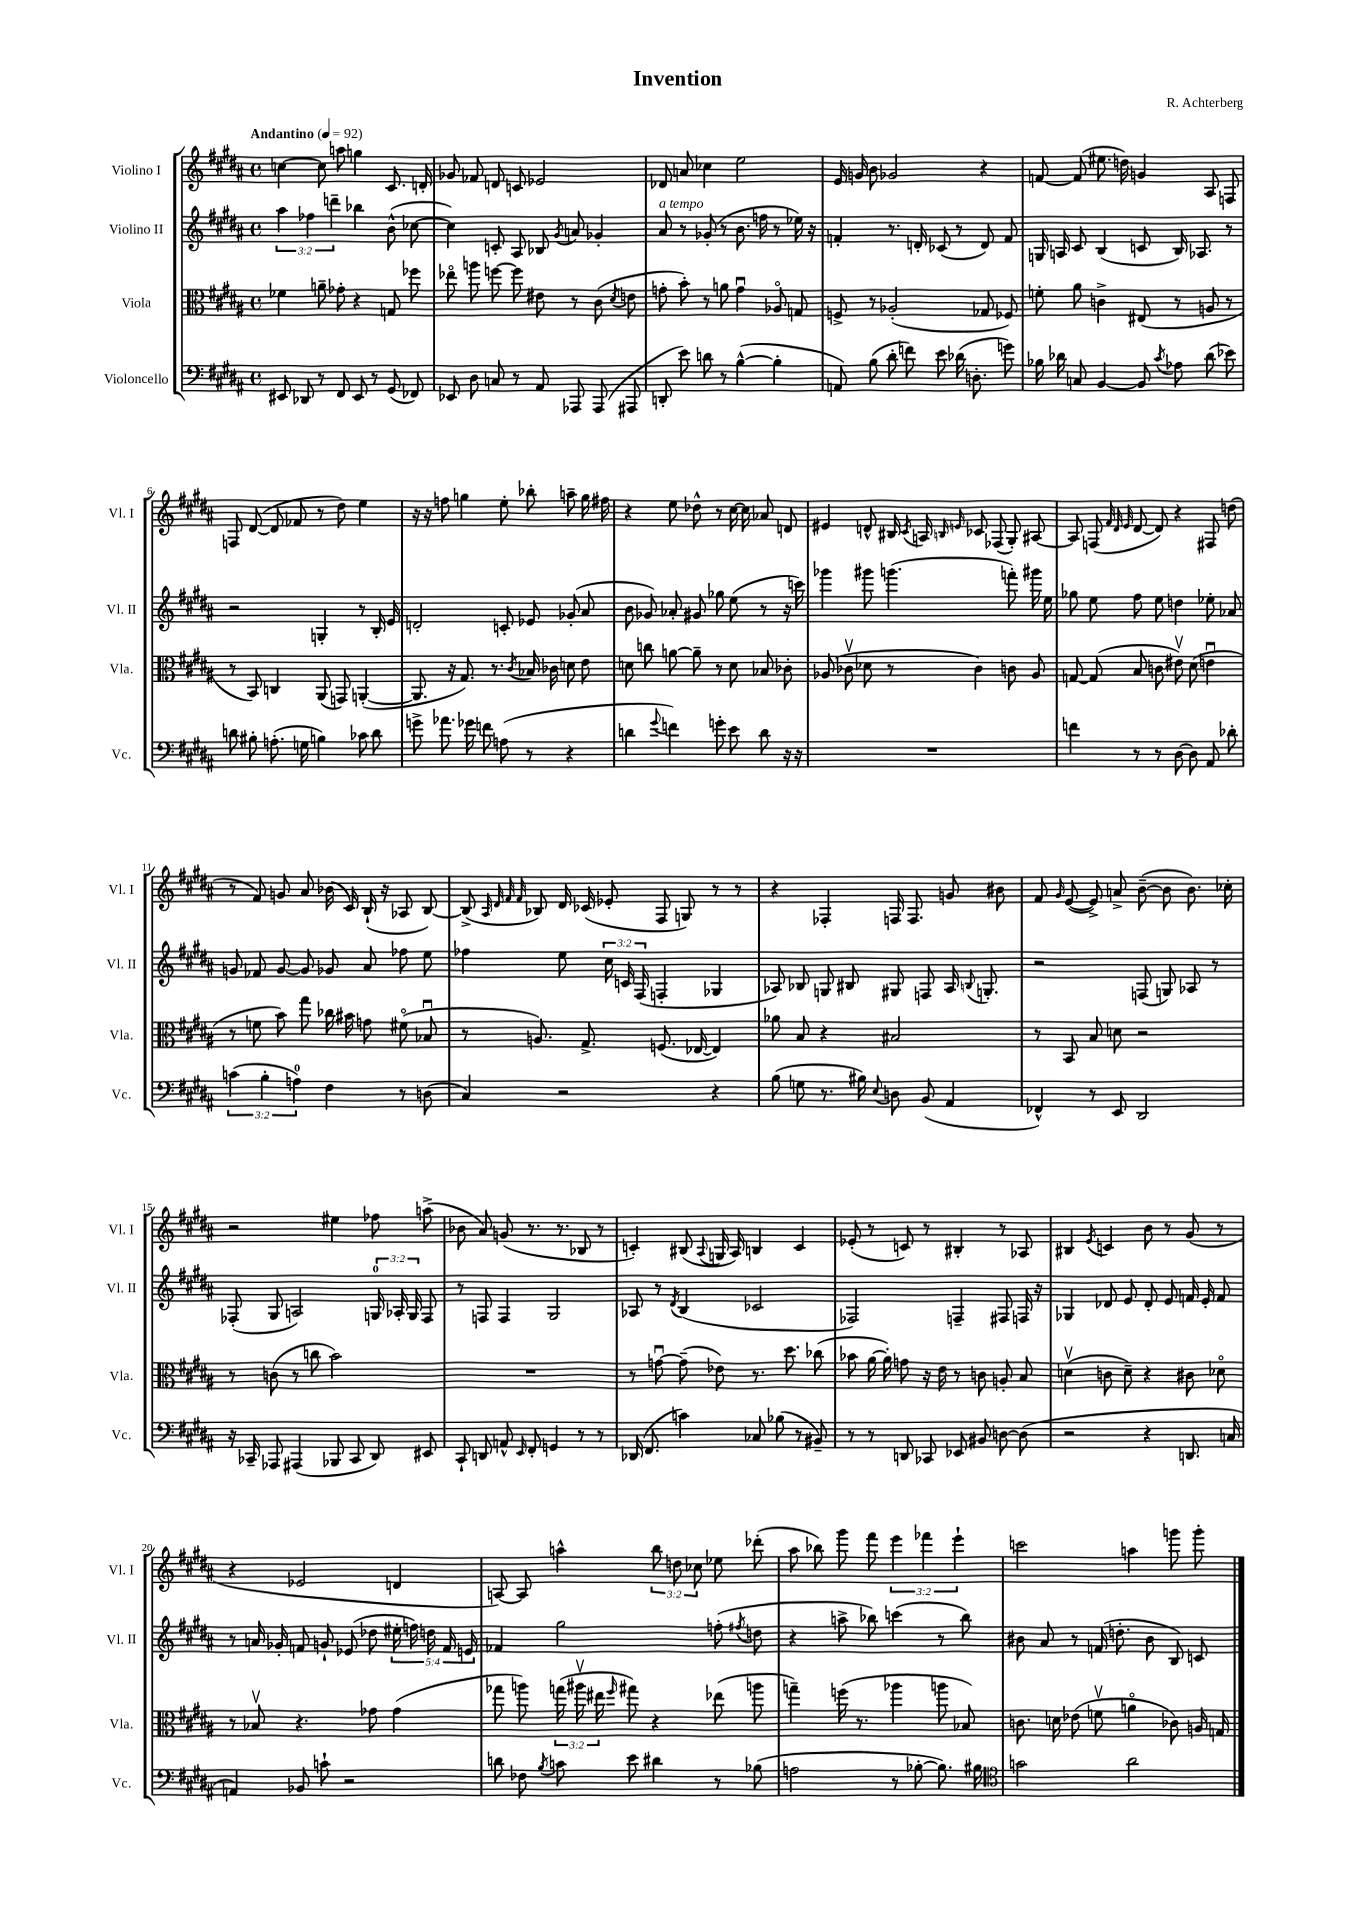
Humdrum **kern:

**kern	**kern	**kern	**kern
*staff4	*staff3	*staff2	*staff1
*clefF4	*clefC3	*clefG2	*clefG2
*k[f#c#g#d#a#]	*k[f#c#g#d#a#]	*k[f#c#g#d#a#]	*k[f#c#g#d#a#]
*M4/4	*M4/4	*M4/4	*M4/4
*met(c)	*met(c)	*met(c)	*met(c)
*MM92	*MM92	*MM92	*MM92
8EE#/	4f-\	6aa#\	[4cc\
8DD-/	.	.	.
.	.	6ff-\	.
8r	8a~\	.	8cc\]
.	.	6ddd~\	.
8FF#/	8g-'\	.	8aa\
8EE#/	4r	4bb-\	4gg\
8r	.	.	.
(8GG#/	8G/	(8b^^\	8.c#/
8FF-/)	8ff-\	[8cc-\	.
.	.	.	16d'/
=	=	=	=
8EE-/	8ee-o\	4cc-\])	8g-/
8D#\	8aa\	.	8f-/
8C/	[8ff\	8c'/	8d/
8r	8ff\]	8A#/	8c/
8AA#/	8e#\	8B-/	2e-/
.	.	8qg#/	.
8AAA-/	8r	8a/	.
(8AAA-/	(8c#\	4g-'/	.
.	8qd#/	.	.
8AAA#/	8e\	.	.
=	=	=	=
8DD'/	8g'\	8a#/	8d-/
8e\)	8b'\)	8r	8a/
8d\	8r	(8g-'/	4cc-\
8r	8a\	8r	.
([4B^^\	4gu\	8.b\	2ee\
.	.	16ff\	.
4B'\]	8A-o/	8r	.
.	8G/	16ee-\)	.
.	.	16r	.
=	=	=	=
8AA/)	8F^/	4f'/	16e/
.	.	.	16g/
(8B\	8r	.	8b\
8d#'\	(2A-'/	8.r	2g-/
8f\)	.	.	.
.	.	16d'/	.
8e\	.	(8c-/	.
(16d-\	.	8r	.
8.D'\	.	.	.
.	8G-/	8d/)	4r
8g\)	8F-/)	8f/	.
=	=	=	=
16B-\	8f'\	16G/	[8f/
16d-\	.	16A/	.
8C/	8a#\	8c#/	(8f/]
[4BB/	4c^\	(4B/	8.ee#\
.	.	.	16dd\)
8BB/]	(8E#/	8c/	4g/
8qc#/	.	.	.
8A-\	8r	16B/)	.
.	.	8.A-/	.
(8d-\	8A/	.	8A#/
8e-\)	8r	8r	8F/
=	=	=	=
8d\	8r	2r	8F/
8B#'\	8BB/)	.	([8d#/
(8.A'\	4C/	.	8d#/]
.	.	.	8f-/
16G\	.	.	.
4B\)	(8AA#/	4G'/	8r
.	8GG/)	.	8dd#\)
8c-\	([4AA'/	8r	4ee\
8d\	.	16B'/	.
.	.	16e/	.
=	=	=	=
8g^\	8.AA/]	2d'/	16r
.	.	.	16r
8.a-\	.	.	8ff\
.	16r	.	.
.	8.G#/)	.	4gg\
16g-\	.	.	.
8f\	.	.	.
.	8.r	.	.
(8A\	.	8c'/	8ee'\
.	8qc#/	.	.
8r	16B-/	8e-/	8bb-'\
.	16c-\	.	.
4r	8d\	(8g-'/	8aa~\
.	8e\	8a#/	16gg\
.	.	.	16ff#\
=	=	=	=
4d\	8d\	8b\	4r
.	8cc\	8g-/)	.
8qqg#/	.	.	.
4f\)	[8a\	8a-'/	8ee\
.	8a~\]	8g#/	8dd-^^\
8g'\	8r	8gg-\	8r
8e\	8d\	(8ee\	[16cc#\
.	.	.	16cc#\]
8d\	8B-/	8r	8a-/
16r	8c-'\	16r	8d/
16r	.	16ccc\)	.
=	=	=	=
1r	(8A-/	4ggg-\	4e#/
.	8c-v\	.	.
.	8d-\	8ggg#\	8d^^/
.	8r	(4.ggg\	16B#/
.	.	.	8qc#/
.	.	.	16A/
.	.	.	16qqB/
.	.	.	16qqe/
.	4c-\)	.	8c-/
.	.	.	(8F-/
.	8c\	8fff'\)	8G#'/)
.	8A-/	16ggg#\	[8A#/
.	.	16ee\	.
=	=	=	=
4f\	[8G/	8gg-\	8A#/]
.	(8G/]	8ee\	(8F/
.	.	.	32qqf#/
.	.	.	32qqd#/
.	.	.	32qqe/
8r	8B/	8ff#\	[8d#/
8r	8c\	8ee\	8d#/])
[8D#\	8e#v\)	4dd\	4r
8D#\]	(8d#\	.	.
8AA#/	4eu\	8ee-'\	8F#/
8d-'\	.	8a-/	(8dd\
=	=	=	=
(6c\	8r	8g/	8r
.	8f\	8f-/	8f#/)
6B'\	.	.	.
.	8b\)	[8g/	8g/
6A\)	.	.	.
.	8gg#\	8g/]	8a#/
4F#\	16cc-\	8g-/	(16b-\
.	16b#\	.	16c#/)
.	8g\	8a#/	(16B`/
.	.	.	16r
8r	(8f#o\	8ff-\	8A-/
(8D\	8B-u/	8ee\	[8B/)
=	=	=	=
4C#/)	8r	4ff-\	(8B^/]
.	.	.	32qqA#/
.	.	.	32qqd#/
.	.	.	32qqf#/
.	.	.	32qqf#/
.	8.A/)	.	8B-/)
2r	.	8ee\	16d#/
.	8.G#^/	.	(16c-/
.	.	24cc#\	8e-'/
.	.	24c/	.
.	.	(24F#/	.
.	(8.F/	4F'/	8F#/
.	.	.	8G/)
.	[16E-/	.	.
4r	4E-/])	4G-/	8r
.	.	.	8r
=	=	=	=
(8B\	8a-\	8A-/)	4r
8G\	8B/	8B-/	.
8.r	4r	8G/	4F-'/
.	.	8B#/	.
16B#\)	.	.	.
8qqE/	.	.	.
8D\	2B#/	8G#/	16F/
.	.	.	8.F/
(8BB/	.	8F/	.
4AA#/	.	16A-/	8g/
.	.	8qqB/	.
.	.	8.G'/	.
.	.	.	8b#\
=	=	=	=
4FF-^^/)	8r	2r	8f#/
.	.	.	16qqg#/
.	8BB/	.	([8e/
8r	8B/	.	8e^/])
8EE/	8d\	.	8a^/
2DD#/	2r	(8F/	([8b~\
.	.	8G/)	8b\]
.	.	8A-/	8.b\)
.	.	8r	.
.	.	.	16cc-'\
=	=	=	=
16r	8r	(8F-'/	2r
16CC-~/	.	.	.
8AAA-/	(8c\	8G#/	.
(4AAA#/	8r	2A/)	.
.	8cc\	.	.
8BBB-/	2b\)	.	4ee#\
8CC-/	.	.	.
8DD#/)	.	24G/	8ff-\
.	.	24A-'/	.
.	.	24G/	.
8EE#/	.	8F-/	(8aa^\
=	=	=	=
8CC#`/	1r	8r	8b-\
8DD/	.	8F/	8a#/)
8AA^^/	.	4F/	(8g/
16qqEE/	.	.	.
8FF#'/	.	.	8.r
4GG/	.	2G#/	.
.	.	.	8.r
8r	.	.	8B-/
8r	.	.	8r
=	=	=	=
(16DD-/	8r	8A-/	4c'/)
8.FF#/	.	.	.
.	[8gu\	8r	.
.	.	8qd#/	.
4c\)	(8g~\]	(4B/	(8B#/
.	.	.	8qqA#/
.	8e-\)	.	16G/
.	.	.	16A#/)
8C-/	8.r	2c-/	4B/
(8B-\	.	.	.
.	8.dd#\	.	.
8r	.	.	4c/
8BB#~/)	(8cc-\	.	.
=	=	=	=
8r	8b-\	2F-/)	(8e-'/
8r	[16a#\	.	8r
.	16a#'\])	.	.
8DD/	8g\	.	8c/)
8CC-/	16r	.	8r
.	16e\	.	.
8EE-/	8r	4F~/	4B#'/
8BB#/	8c\	.	.
[8D\	8A'/	8F#/	8r
(8D\]	8B/	16F/	8A-/
.	.	16r	.
=	=	=	=
2r	(4dv\	4G-/	4B#/
.	.	.	8qe/
.	8c\	8d-/	4c/
.	8d~\)	8e/	.
4r	4r	8d-'/	8b\
.	.	8e/	8r
8.DD/	8c#\	16f/	(8g#/
.	.	16e'/	.
.	8d-o\	8f/	8r
16C/	.	.	.
=	=	=	=
4AA/)	8r	8r	4r
.	8B-v/	16a/	.
.	.	16g-'/	.
8BB-/	4.r	8f/	2e-/
8c`\	.	8g`/	.
2r	.	(8e-/	.
.	8g-\	8dd-\	.
.	(4g-\	20ee#'\	4d/
.	.	20ff\)	.
.	.	20dd\	.
.	.	20f/	.
.	.	20e/	.
=	=	=	=
8d\	8gg-\	4f-/	[8A/)
8F-\	8aa\)	.	8A/]
8qB/	.	.	.
8c\	(24gg\	2gg#\	4aa^^\
.	24aa#v\	.	.
.	24ee#\	.	.
.	16qqff#/	.	.
8e\	8gg#\)	.	.
4d#\	4r	.	12bb\
.	.	.	12dd\
.	.	.	12cc-\
8r	(8ee-\	(8ff'\	8ee-\
.	.	8qff#/	.
(8B-\	8aa\	8dd\	(8ddd-'\
=	=	=	=
2A\	4gg~\)	4r	8aa#\
.	.	.	8bb-\)
.	(16ff\	8aa^\	8ggg#\
.	8.r	.	.
.	.	8bb-\)	8fff#\
8r	4aa-\	(4ccc\	6eee\
[8B-'\	.	.	.
.	.	.	6fff-\
8.B-\])	8aa\	8r	.
.	.	.	6eee`\
.	8B-/)	8bb-\)	.
16B#\	.	.	.
=	=	=	=
*clefC4	*	*	*
2g\	8.c\	8b#\	2ccc\
.	.	8a#/	.
.	16d\	.	.
.	(8e-\	8r	.
.	8fv\	(16f/	.
.	.	8.dd'\	.
2a#\	4ao\	.	4aa\
.	.	8b#\	.
.	8c-\)	8B/)	8ggg\
.	16A/	8c/	8ggg'\
.	16G/	.	.
==	==	==	==
*-	*-	*-	*-
